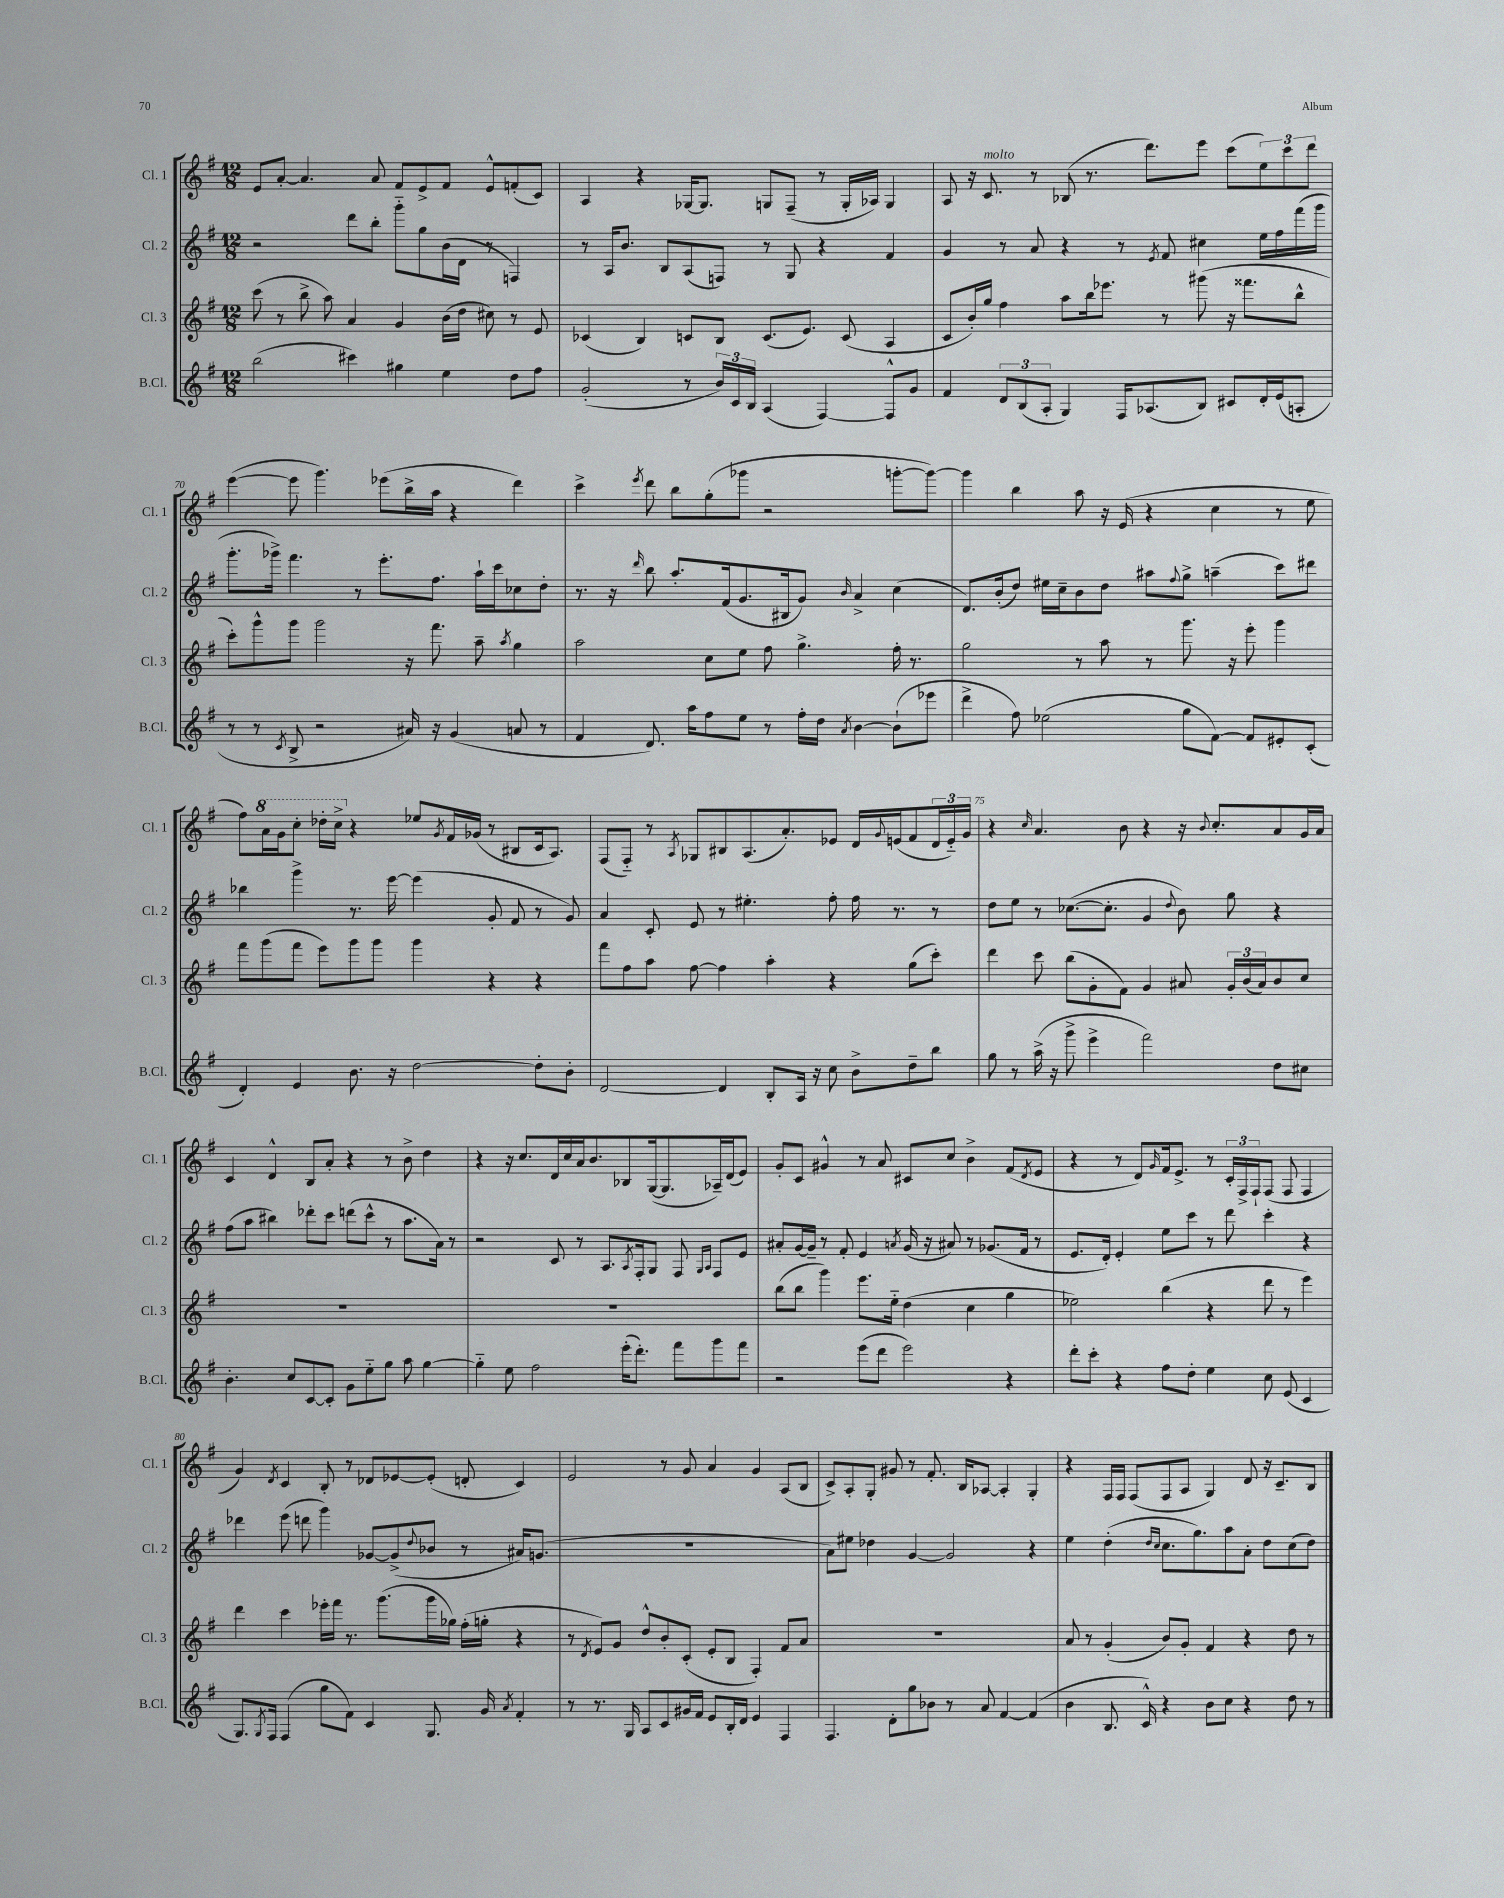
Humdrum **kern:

**kern	**kern	**kern	**kern
*part4	*part3	*part2	*part1
*staff4	*staff3	*staff2	*staff1
*I"B.Cl.	*I"Cl. 3	*I"Cl. 2	*I"Cl. 1
*I'B.Cl.	*I'Cl. 3	*I'Cl. 2	*I'Cl. 1
*clefG2	*clefG2	*clefG2	*clefG2
*k[f#]	*k[f#]	*k[f#]	*k[f#]
*M12/8	*M12/8	*M12/8	*M12/8
=67	=67	=67	=67
(2bb\	(8ccc\	2r	8e/L
.	8r	.	[8a'/J
.	8bb^\	.	4.a/]
.	8aa\)	.	.
4ccc#X\)	4a/	8ddd\L	.
.	.	8bb'\J	8a/
4gg#X\	4g/	8ggg\L	8f#/L
.	.	8gg\	8e^/
4ee\	(16b\LL	(16b\L	8f#/J
.	16dd\JJ	16d\JJ	.
.	8cc#X\)	8r	8e^^/L
8dd\L	8r	4Fn/)	(8fn'/
8ff#\J	8e/	.	8c/J)
=68	=68	=68	=68
(2g'/	(4c-X/	8r	4A/
.	.	16A/KL	.
.	.	8.b/J	.
.	4B/)	.	4r
.	.	8B/L	.
8r	8cn/L	(8A/	[16G-X/KL
.	.	.	8.G-/J]
24b/LL)	8B/J	8Fn/J)	.
24c/	.	.	.
24B/JJ	.	.	.
(4A/	(8.c/L	8r	8Gn/L
.	.	8G/	(8F#~/J
.	8.e/J)	.	.
[4F#/)	.	4r	8r
.	(8c/	.	16G'/LL
.	.	.	16A-X/JJ)
8F#^^/L]	4A/	4f#/	4G/
8g/J	.	.	.
=69	=69	=69	=69
4f#/	8c/L	4g/	8A/
.	16b'/L)	.	16r
!	!	!	!LO:TX:a:i:t=molto
.	16gg/JJ	.	8.c/
12d/L	4ff#\	8r	.
(12B/	.	.	.
.	.	8a/	8r
12A'/J	.	.	.
4G/)	8aa\L	4r	(8B-X/
.	16bb\k	.	8.r
.	8.eee-X\J	.	.
16F#/KL	.	8r	.
(8.A-X/	.	.	8.ddd\L)
.	.	8qe/	.
.	8r	8f#/	.
8B/J)	(8ggg#X\	4cc#X\	8eee\J
8c#X/L	16r	.	(8ccc\L
.	8.fff##X\L	.	.
16d'/L	.	16ee\LL	12ee\)
(16e/J	.	16ff#\	.
.	.	.	12ccc\
8An'/J	8bb^^\J	(16fff#\	.
.	.	.	12ddd\J
.	.	16ggg\JJ	.
!!LO:LB:g=z
=70	=70	=70	=70
8r	8ccc'\L)	8.ggg'\L	([4eee\
8r	8ggg^^\	.	.
.	.	16ggg-X^\Jk)	.
8qc/	.	.	.
8B^/	8ggg\J	4.fff#\	8eee\]
2r	2ggg\	.	4.ggg\)
.	.	8r	.
.	.	8.eee'\L	(8eee-X\L
16a#X/)	16r	.	16bb^\L
16r	8.fff#\	8.ff#\J	16aa\JJ
(4g/	.	.	4r
.	8aa~\	16aa`\LL	.
.	.	16ccc\J	.
.	8qaa/	.	.
8an/	4gg\	8cc-X\	4ddd\)
8r	.	8dd'\J	.
=71	=71	=71	=71
4f#/	2aa\	8.r	4ccc^\
.	.	16r	.
.	.	16qqddd/	8qeee/
8.d/)	.	8bb\	8ddd\
.	.	8.aa'/L	8bb\L
16aa\KL	.	.	.
8ff#\	8cc\L	.	(8gg'\
.	.	(16f#/k	.
8ee\J	8ee\J	8.g/	8ggg-X\J
8r	8ff#\	.	2r
.	.	16B#X/k	.
16ff#'\LL	4.gg^\	8g/J)	.
16dd\JJ	.	.	.
8qa/	.	16qqb/	.
[4b\	.	4a^/	.
(8b`\L]	16ff#'\	(4cc\	[8gggn'\L
.	8.r	.	.
8eee-X\J	.	.	8ggg\J_)
=72	=72	=72	=72
4ddd^\	2gg\	8.d/L)	4ggg\]
.	.	(16b'/k	.
8ff#\)	.	8dd/J)	4bb\
(2ee-X\	.	16ee#X\LL	.
.	.	16cc~\J	.
.	8r	8b\	8aa\
.	8aa\	8dd\J	16r
.	.	.	(16e/
.	8r	8aa#X\L	4r
.	.	8qqff#/	.
8gg\L	8.ggg\	8gg^\J	.
[8f#\J)	.	(4aan~\	4cc\
.	16r	.	.
8f#/L]	8eee'\	.	.
8e#X'/	4ggg\	8ccc\L)	8r
(8c'/J	.	8ddd#X\J	8ee\
!!LO:LB:g=z
=73	=73	=73	=73
4d'/)	8fff#\L	4bb-X\	8ff#\L)
*	*	*	*8va
.	(8ggg\	.	16aa\L
.	.	.	16gg\J
4e/	8fff#\J	4ggg^\	8ccc'\J
.	8eee\L)	.	16ddd-X'\LL
.	.	.	16ccc^\JJ
*	*	*	*X8va
8.b\	8ggg\	8.r	4r
.	8ggg\J	.	.
16r	.	[16eee\	.
[2dd\	4ggg\	(4eee\]	8ee-X/L
.	.	.	8qg/
.	.	.	16f#/L
.	.	.	(16g-X/JJ
.	4r	8g'/	8r
.	.	8f#/	8B#X/L
8dd'\L]	4r	8r	16c/k
.	.	.	8.A/J)
8b'\J	.	8g/)	.
=74	=74	=74	=74
[2d/	8fff#\L	4a/	(8F#/L
.	8ff#\	.	8F#/J)
.	8aa\J	8c'/	8r
.	.	.	8qA/
.	[8ff#\	8e/	8G-X/L
4d/]	4ff#\]	8r	8B#X/
.	.	4.ee#X'\	(8.A/
8B'/L	4aa'\	.	.
.	.	.	8.a'/)
16A/Jk	.	.	.
16r	.	.	.
8cc\	4r	8ff#'\	8e-X/J
8b^\L	.	16ff#\	16d/LL
.	.	.	8qqg/
.	.	8.r	(16en/J
8dd~\	(8gg\L	.	8f#/
8bb\J	8ccc'\J)	8r	24d/L
.	.	.	24e/)
.	.	.	24g/JJ
=75	=75	=75	=75
8gg\	4ddd\	8dd\L	4r
8r	.	8ee\J	.
.	.	.	16qqcc/
(16aa^\	8ccc\	8r	4.a/
16r	.	.	.
8ggg^\	(8bb\L	([8.cc-X\L	.
4eee^\	8g'\	.	.
.	.	8.cc-'\J]	.
.	8f#\J)	.	8b\
2fff#\)	4g/	4g/	4r
.	.	8qqdd/	.
.	8a#X/	8b\)	16r
.	.	.	8qqb/
.	.	.	8.cc'/L
.	24g'/LL	8gg\	.
.	(24b/	.	.
.	24a#/J)	.	.
8dd\L	8b/	4r	8a/
8cc#X\J	8cc/J	.	16g/L
.	.	.	16a/JJ
!!LO:LB:g=z
=76	=76	=76	=76
4.b'\	1.r	(8ff#\L	4c/
.	.	8aa\J	.
.	.	4bb#X\)	4d^^/
8cc/L	.	.	.
[8c/	.	8ddd-X'\L	8B/L
8c'/J]	.	8ccc\J	8a'/J
8g\L	.	(8dddn\L	4r
8ee\	.	8ccc^^\J	.
8gg\J	.	8r	8r
8aa\	.	8.aa\L	8b^\
[4gg\	.	.	4dd\
.	.	16a\Jk)	.
.	.	8r	.
=77	=77	=77	=77
4gg\]	1.r	2r	4r
8ee\	.	.	16r
.	.	.	8.cc/L
2ff#\	.	.	.
.	.	8c/	16d/L
.	.	.	16cc/
.	.	8r	16a/J
.	.	.	8.b/
.	.	8.A/L	.
(16eee'\KL	.	.	8B-X/
.	.	8qA/	.
8.ddd'\J)	.	16F#'/k	.
.	.	8G/J	([16G/k
.	.	.	8.G/]
8fff#\L	.	8F#/	.
.	.	16qqG/LL	.
.	.	16qqA/JJ	.
8ggg\	.	8F#/L	16A-X~/L)
.	.	.	(16d/J
8fff#\J	.	8e/J	8e/J)
=78	=78	=78	=78
2r	(8bb\L	8a#X'/L	8g'/L
.	8bb\J	[16g/L	8c/J
.	.	16g~/JJ]	.
.	4ggg\)	8r	4g#X^^/
.	.	8f#'/	.
(8eee\L	8.eee\L	4e/	8r
8ddd\J	.	.	8a/
.	16ee\Jk	.	.
.	.	8qan/	.
2eee\)	(4dd\	(16g/	8c#X/L
.	.	16r	.
.	.	8a#X/)	8cc/J
.	4cc\	8r	4b^\
.	.	(8.g-X/L	.
4r	4gg\	.	(8f#/L
.	.	16f#/Jk	.
.	.	.	8qd/
.	.	8r	8e/J
=79	=79	=79	=79
8ddd'\L	2ee-X\)	8.e/L	4r
8ccc'\J	.	.	.
.	.	16d'/Jk)	.
4r	.	4e'/	8r
.	.	.	8d/L)
.	.	.	16qqg/
8ff#\L	(4bb\	8ee\L	16f#/k
.	.	.	8.e^/J
8dd'\J	.	8ccc\J	.
4ee\	4r	8r	8r
.	.	8ddd\	24c'/LL
.	.	.	24F#^/
.	.	.	24F#`/J
8cc\	8ddd\	4ccc'\	(8F#/J
(8e/	8r	.	8F#/
4c/	4eee\)	4r	4F#/
!!LO:LB:g=z
=80	=80	=80	=80
8.G/L)	4ddd\	4ddd-X\	4g/)
8qG/	.	.	.
16F#/Jk	.	.	.
.	.	.	8qd/
(4F#/	4ccc\	(8eee\	4c/
.	.	8dddn\	.
8gg\L	16eee-X'\LL	4ggg\)	8B'/
.	16fff#\JJ	.	.
8f#\J)	8.r	.	8r
4c/	.	[8g-X/L	8d-X/L
.	(8.ggg\L	.	.
.	.	(8g-^/]	[8e-X/
.	.	8qqdd/	.
8.G/	16ggg\L	8b-X/J	(8e-'/J]
.	16gg-X\JJ)	.	.
.	(16ff#'\LL	8r	8dn'/
16g/	16ggn'\JJ	.	.
8qa/	.	.	.
4f#'/	4r	16a#X/KL)	4c/)
.	.	(8.gn/J	.
=81	=81	=81	=81
8r	8r	1.r	2e/
.	8qd/	.	.
8.r	8e/L)	.	.
.	8g/J	.	.
16G/	.	.	.
8A/L	8dd^^/L	.	.
8c/	8b'/	.	8r
16g#X/L	(8c'/J	.	8g/
16f#/JJ	.	.	.
8e/L	8e'/L	.	4a/
16B'/L	8B/J	.	.
16d/JJ	.	.	.
4e/	4F#'/)	.	4g/
4F#/	8f#/L	.	(8A/L
.	8a/J	.	8B/J
=82	=82	=82	=82
4.F#/	1.r	8a\L)	8c^/L)
.	.	8ee#X\J	8A'/
.	.	4dd-X\	8G'/J
8d'\L	.	.	8g#X/
8gg\	.	[4g/	8r
8b-X\J	.	.	8.f#'/
8r	.	2g/]	.
.	.	.	16B/KL
8a/	.	.	[8A-X/J
[4f#/	.	.	4A-'/]
(4f#/]	.	4r	4G'/
=83	=83	=83	=83
4b\	8a/	4ee\	4r
.	8r	.	.
8.B/	(4g'/	(4dd'\	16F#/LL
.	.	.	16F#/JJ
.	.	.	(8F#/L
16c^^/)	.	.	.
.	.	16qqdd/LL	.
.	.	16qqcc/JJ	.
4r	8b/L)	8.cc\L	8F#/
.	8g'/J	.	8A/J
.	.	8.gg\)	.
8b\L	4f#/	.	4G/)
8cc\J	.	8aa\	.
4r	4r	8a'\J	8d/
.	.	8dd\L	16r
.	.	.	8.c~/L
8dd\	8dd\	(8cc\	.
8r	8r	8dd\J)	8B/J
==	==	==	==
*-	*-	*-	*-
